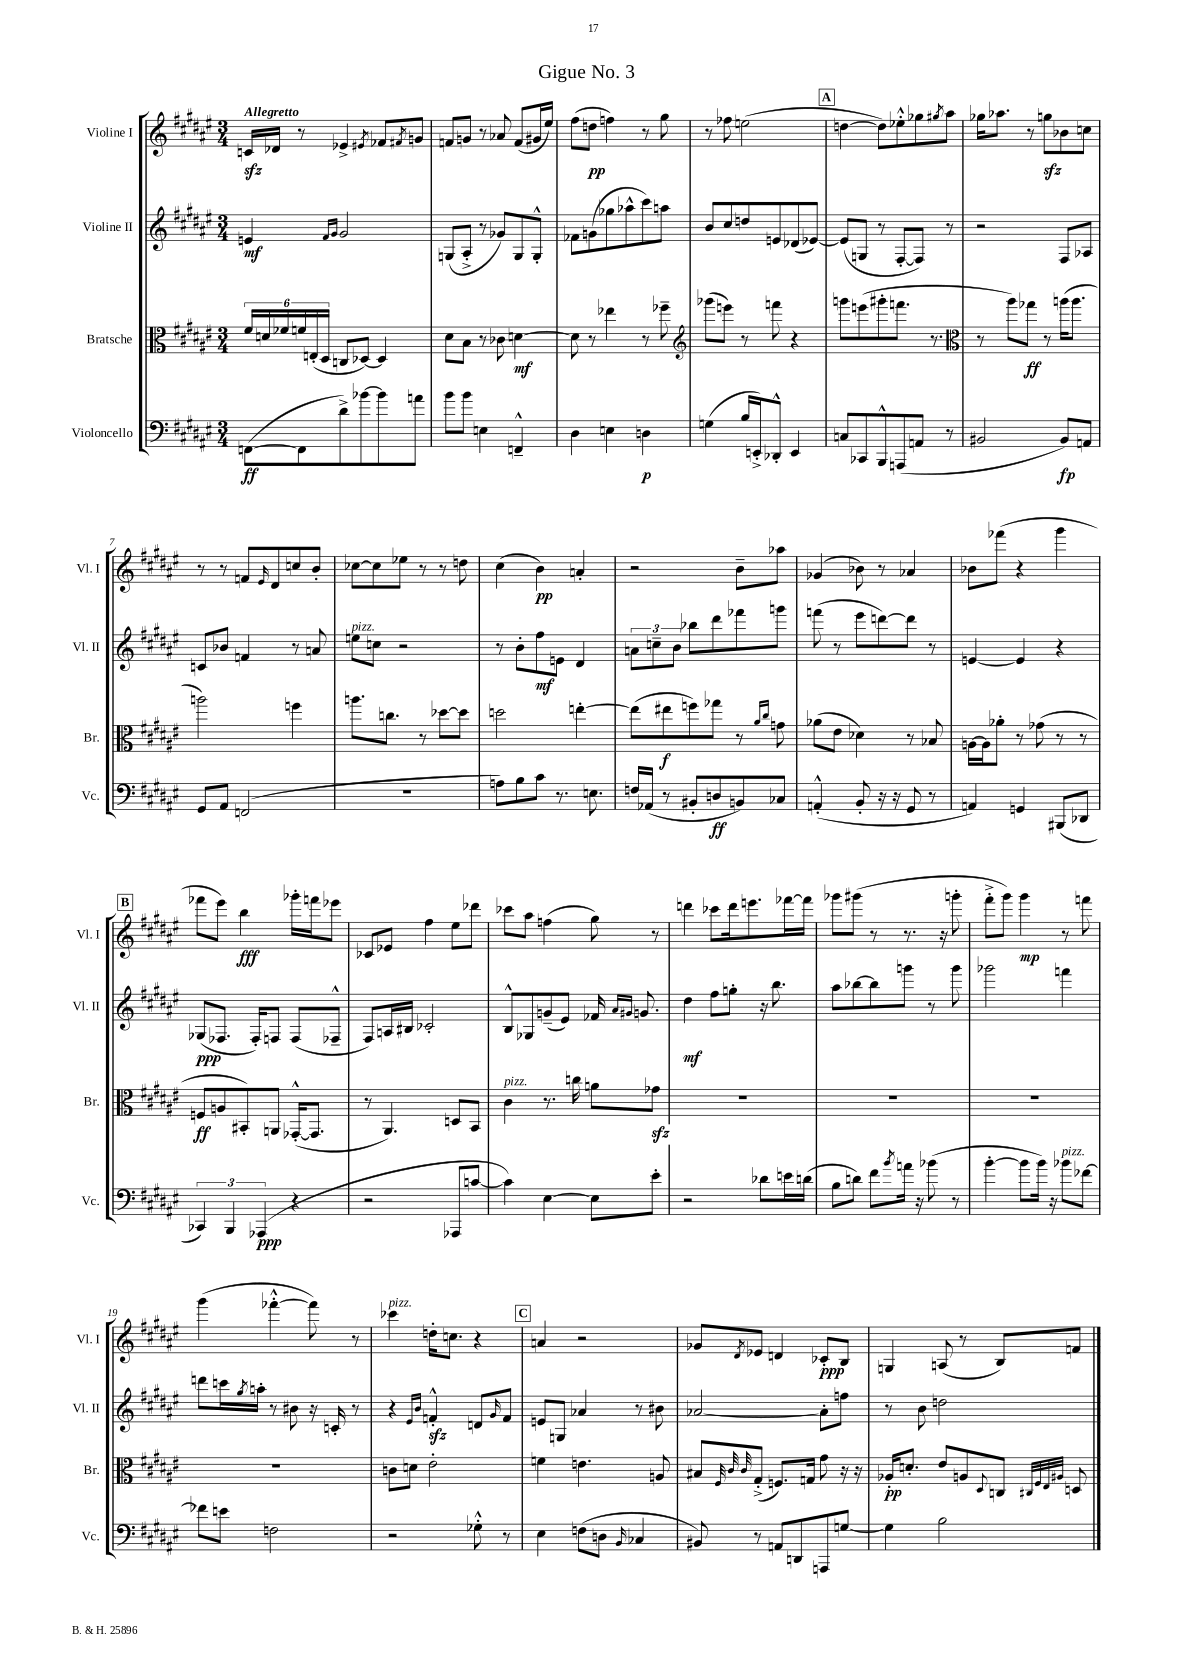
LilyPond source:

\header { title = "Gigue No. 3" }
<<
\new StaffGroup <<
\new Staff = "s0" \with { instrumentName = "Violine I" shortInstrumentName = "Vl. I" } {
    \clef treble \key fis \major \numericTimeSignature \time 3/4 \tempo "Allegretto"
    c'16\sfz des'16 r8 ees'4-> \acciaccatura { eis'8 } fes'8 \acciaccatura { fis'8 } g'8 |
    f'8 g'8 r8 aes'8 f'8( gis'16 eis''16) |
    fis''8( d''8\pp f''4) r8 gis''8 |
    r8 fes''8 e''2( |
    \mark \markup { \box "A" } d''4~ d''8) ees''8-.-^ ges''8 \acciaccatura { gis''8 } ais''8 |
    ges''16 aes''8. r8 g''8\sfz bes'8 c''8 |
    r8 r8 f'8 \grace { eis'16 } dis'8 c''8 b'8-. |
    ces''8~ ces''8 ees''8 r8 r8 d''8 |
    cis''4( b'4\pp) a'4-. |
    r2 b'8-- aes''8 |
    ges'4( bes'8) r8 aes'4 |
    bes'8 fes'''8( r4 gis'''4 |
    \mark \markup { \box "B" } fes'''8 eis'''8) b''4\fff ges'''16-. f'''16 ees'''8 |
    ces'8 ees'8 fis''4 eis''8 des'''8 |
    ces'''8 ais''8 f''4( gis''8) r8 |
    d'''4 ces'''8 d'''16 e'''8. fes'''16~ fes'''16 |
    ges'''8 gis'''8( r8 r8. r16 g'''8-. |
    fis'''8-.-> gis'''8) gis'''4\mp r8 f'''8 |
    gis'''4( fes'''4~-.-^ fes'''8) r8 |
    ces'''4^\markup { \italic "pizz." } d''16-. c''8. r4 |
    \mark \markup { \box "C" } a'4 r2 |
    ges'8 \acciaccatura { dis'8 } ees'8 d'4 ces'8-.\ppp b8 |
    g4 a8( r8 b8) f'8 \bar "|." |
}
\new Staff = "s1" \with { instrumentName = "Violine II" shortInstrumentName = "Vl. II" } {
    \clef treble \key fis \major \numericTimeSignature \time 3/4
    e'4\mf \grace { fis'16 gis'16 } gis'2 |
    g8( ais8-.-> r8 ges'8) g8 g8-.-^ |
    fes'8 g'8( ges''8 aes''8-^ cis'''8) a''8 |
    b'8 cis''8 d''8 e'8 des'8( ees'8~) |
    \mark \markup { \box "A" } ees'8( g8 r8 fis8~-. fis8) r8 |
    r2 fis8 aes8 |
    c'8 bes'8 f'4 r8 a'8 |
    e''8^\markup { \italic "pizz." } c''8 r2 |
    r8 b'8-. fis''8\mf e'8 dis'4 |
    \tuplet 3/2 { a'8 c''8-- b'8 } bes''8 dis'''8 fes'''8 g'''8 |
    f'''8( r8 eis'''8 d'''8~) d'''8 r8 |
    e'4~ e'4 r4 |
    \mark \markup { \box "B" } ges8\ppp( fes8. fes16-.) f8 f8( fes8---^ |
    fis8) a16 bis16 ces'2-. |
    b8-^ ges8 g'8--( eis'8) fes'16 \grace { ais'16 gis'16 } g'8. |
    dis''4\mf fis''8 g''8-. r16 b''8. |
    ais''8 bes''8~ bes''8 g'''8 r8 g'''8 |
    ges'''2 f'''4 |
    d'''8 c'''16 \acciaccatura { gis''8 } a''16-. r8 bis'8 r16 c'16-. r8 |
    r4 \grace { eis'16 b'16 } f'4-.-^\sfz d'8 \grace { gis'16 } f'8 |
    \mark \markup { \box "C" } e'8 g8 aes'4 r8 bis'8 |
    aes'2~ aes'8-. f''8 |
    r8 b'8 d''2 \bar "|." |
}
\new Staff = "s2" \with { instrumentName = "Bratsche" shortInstrumentName = "Br." } {
    \clef alto \key fis \major \numericTimeSignature \time 3/4
    \tuplet 6/4 { fis'16 d'16 fes'16 f'16 e16-.( dis16 } c8 des8~) des4 |
    dis'8 b8 r8 ces'8 d'4~\mf |
    d'8 r8 ees''4 r8 fes''8-- |
    \clef treble ges'''8( e'''8) r8 f'''8 r4 |
    \mark \markup { \box "A" } g'''8 e'''8( gis'''8-. f'''8. r8. |
    \clef alto r8 ais''8) ges''8\ff r8 a''16( a''8. |
    a''2) f''4 |
    a''8. c''8. r8 des''8~ des''8 |
    d''2 e''4~-. |
    e''8( eis''8\f f''8) ges''8 r8 \grace { ais'16 cis''16 } g'8 |
    aes'8( eis'8 des'4) r8 bes8 |
    a16~ a16 aes'8-. r8 ges'8( r8 r8 |
    \mark \markup { \box "B" } f8\ff a8 bis,8-.) a,8 ges,16~-.-^( ges,8. |
    r8 ais,4.) d8 b,8 |
    cis'4^\markup { \italic "pizz." } r8. c''16 a'8 ges'8\sfz |
    R2. |
    R2. |
    R2. |
    R2. |
    c'8 d'8 eis'2-. |
    \mark \markup { \box "C" } f'4 e'4. a8 |
    bis8 \grace { fis32 cis'32 cis'32 } gis8-.->( f8.) g16 gis'8 r16 r16 |
    aes16-.\pp d'8.-. eis'8 a8 \appoggiatura { dis8 } c8 \grace { cis32 fis32 eis32 ais32 } d8 \bar "|." |
}
\new Staff = "s3" \with { instrumentName = "Violoncello" shortInstrumentName = "Vc." } {
    \clef bass \key fis \major \numericTimeSignature \time 3/4
    f,8~\ff( f,8 dis'8->) bes'8~ bes'8 a'8 |
    b'8 b'8 e4 f,4---^ |
    dis4 e4 d4\p |
    g4( b16 e,16-.->) des,8-.-^ e,4 |
    \mark \markup { \box "A" } c8 ces,8 b,,8-^ a,,8( a,8 r8 |
    bis,2 bis,8\fp) a,8 |
    gis,8 ais,8 f,2( |
    r2. |
    a8) b8 cis'8 r8. e8. |
    f16 aes,16( r8 bis,8-. d8\ff b,8) ces8 |
    a,4-.-^( b,8-. r16 r16 gis,8 r8 |
    a,4) g,4 bis,,8( des,8 |
    \mark \markup { \box "B" } \tuplet 3/2 { ces,4) b,,4 aes,,4\ppp( } r4 |
    r2 aes,,8 c'8~ |
    c'4) eis4~ eis8 eis'8-. |
    r2 des'8 e'16 d'16( |
    b8 d'8) fis'8 \acciaccatura { b'8 } a'16 r16 bes'8( r8 |
    b'4~-. b'8 b'16) r16 bes'8^\markup { \italic "pizz." } fes'8~ |
    fes'8 e'8 f2 |
    r2 ges8-.-^ r8 |
    \mark \markup { \box "C" } eis4 f8( d8 \grace { b,16 } ces4 |
    bis,8) r8 a,8 d,8 a,,8 g8~ |
    g4 b2 \bar "|." |
}
>>
>>
